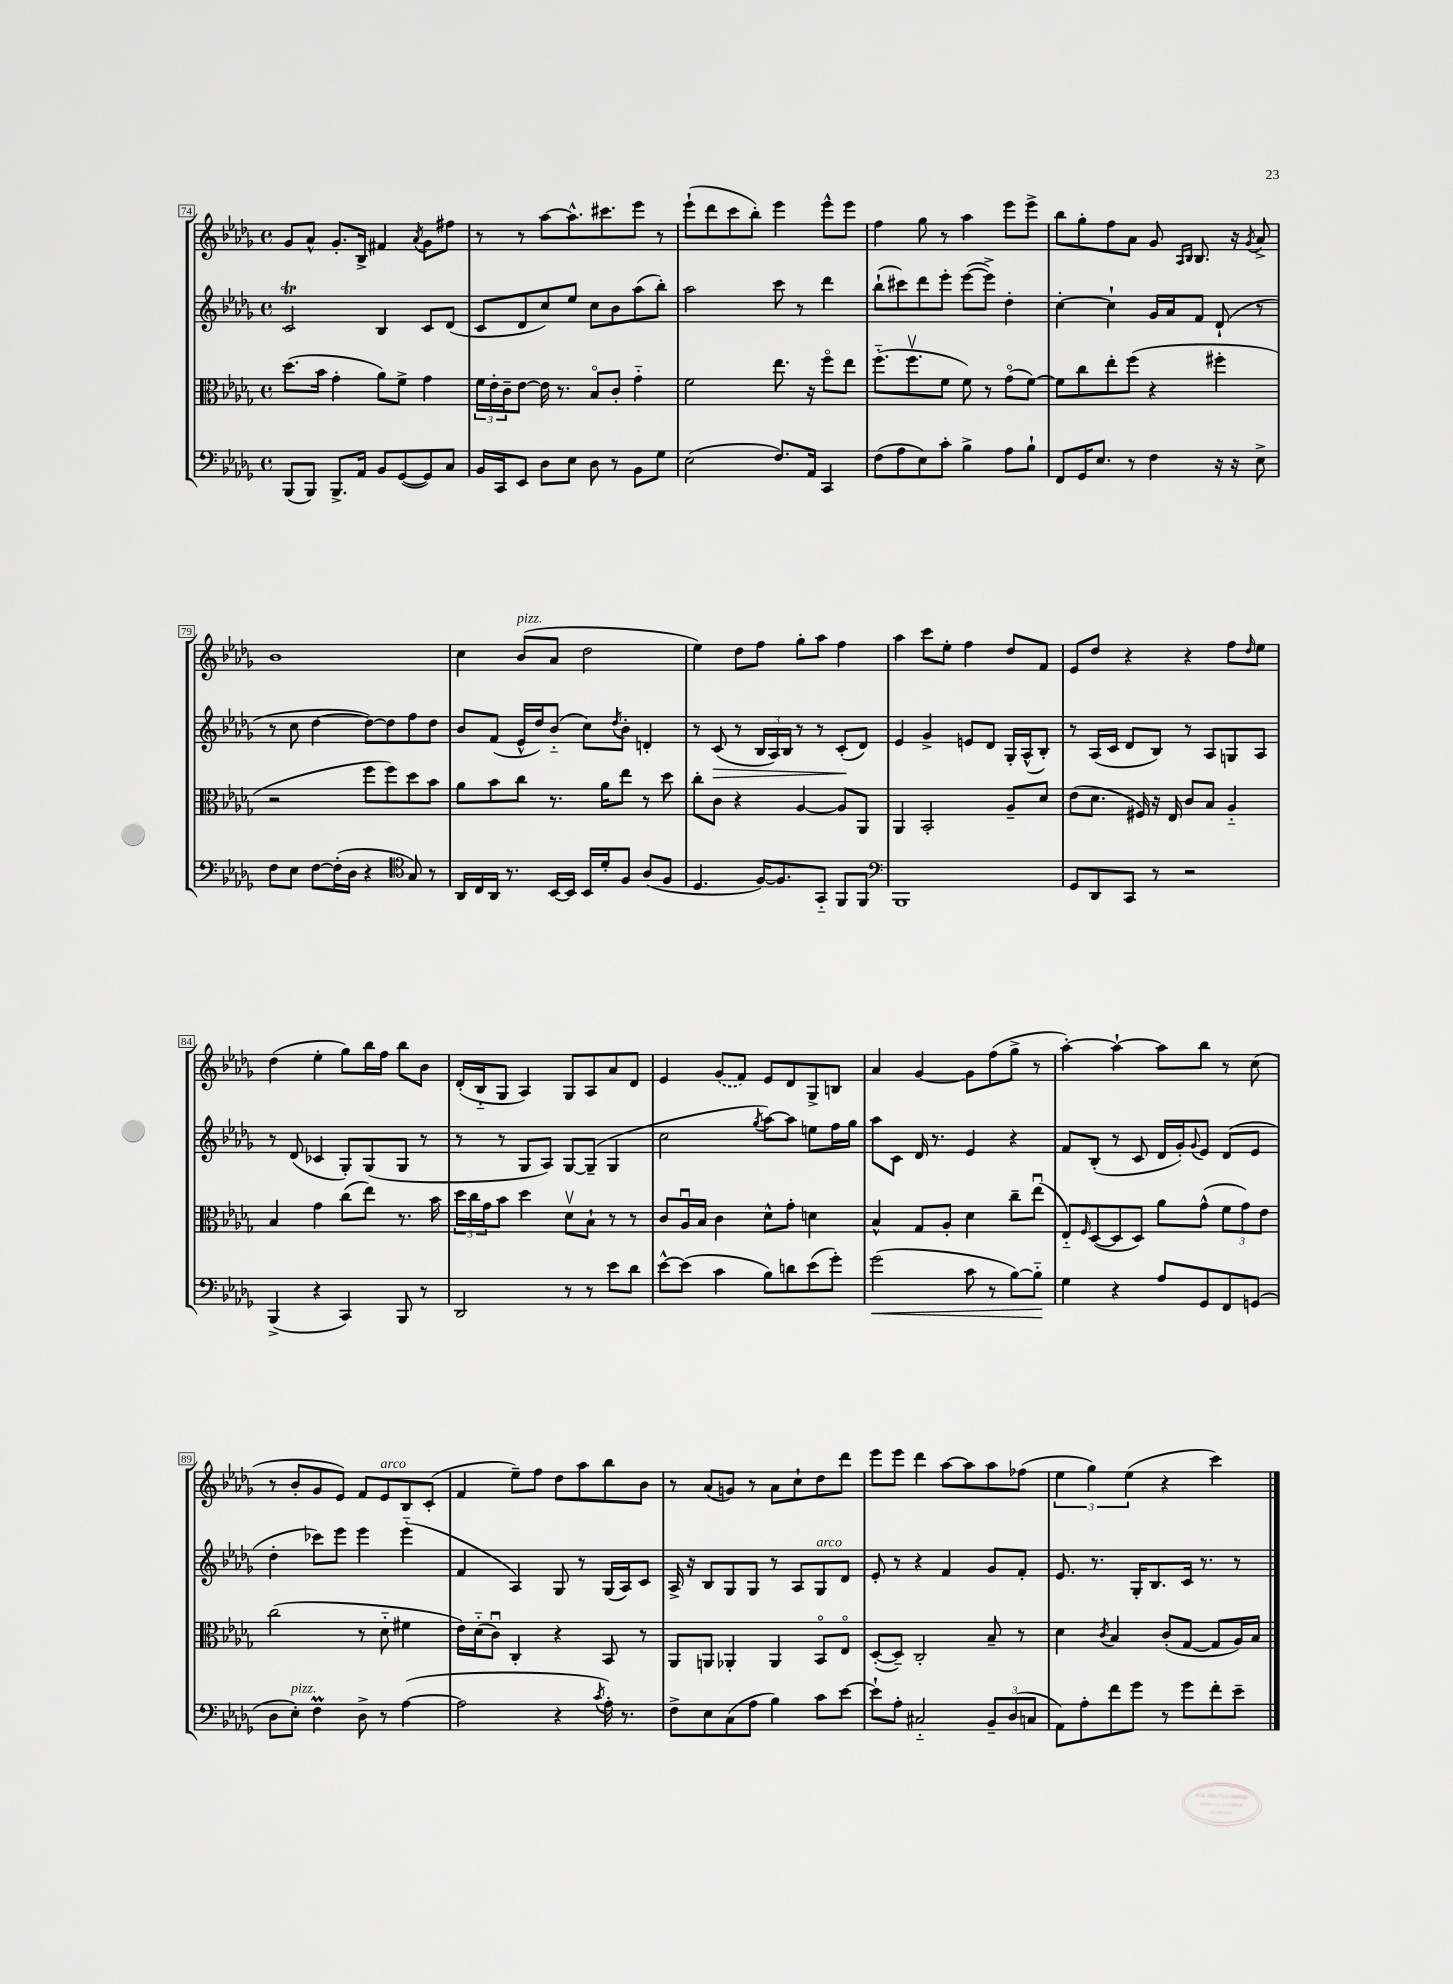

**kern	**dynam	**kern	**kern	**dynam	**kern
*part4	*part4	*part3	*part2	*part2	*part1
*staff4	*staff4	*staff3	*staff2	*staff2	*staff1
*clefF4	*	*clefC3	*clefG2	*	*clefG2
*k[b-e-a-d-g-]	*	*k[b-e-a-d-g-]	*k[b-e-a-d-g-]	*	*k[b-e-a-d-g-]
*M4/4	*	*M4/4	*M4/4	*	*M4/4
*met(c)	*	*met(c)	*met(c)	*	*met(c)
=74	=74	=74	=74	=74	=74
(8BBB-/L	.	(8.dd-\L	2ct/	.	8g-/L
8BBB-/J)	.	.	.	.	8a-^^/J
.	.	16b-\Jk	.	.	.
8.BBB-^/L	.	4g-'\	.	.	8.g-'/L
16AA-/Jk	.	.	.	.	16B-^/Jk
8BB-/L	.	8a-\L)	4B-/	.	4f#X/
([8GG-/	.	8f^\J	.	.	.
.	.	.	.	.	8qa-/
8GG-/])	.	4g-\	8c/L	.	8g-\L
8C/J	.	.	(8d-/J	.	8ff#X\J
=75	=75	=75	=75	=75	=75
16BB-/LL	.	24f\LL	8c/L	.	8r
.	.	24e-'\	.	.	.
16CC/J	.	.	.	.	.
.	.	24c~\J	.	.	.
8EE-/J	.	[8e-\J	8d-/	.	8r
8D-\L	.	16e-\]	8cc/)	.	[8aa-\L
.	.	8.r	.	.	.
8E-\J	.	.	8ee-/J	.	8.aa-^^\]
8D-\	.	8B-/L	8cc\L	.	.
.	.	.	.	.	8.ccc#X\
8r	.	8c'/J	8b-\	.	.
8BB-\L	.	4g-\	(8aa-\	.	8eee-\J
8G-\J	.	.	8bb-'\J)	.	8r
=76	=76	=76	=76	=76	=76
(2E-\	.	2f\	2aa-\	.	(8eee-`\L
.	.	.	.	.	8ddd-\
.	.	.	.	.	8ccc\
.	.	.	.	.	8bb-'\J)
8.F/L)	.	8.ee-\	8ccc\	.	4eee-\
.	.	.	8r	.	.
16AA-/Jk	.	16r	.	.	.
4CC/	.	8ff\L	4ddd-\	.	8eee-^^\L
.	.	8ee-\J	.	.	8eee-\J
=77	=77	=77	=77	=77	=77
(8F\L	.	(8.ff\L	(8bb-`\L	.	4ff\
8A-\	.	.	8ccc#X\)	.	.
.	.	8.ffv\	.	.	.
8E-\)	.	.	8ddd-\	.	8gg-\
8c'\J	.	8f\J	8eee-'\J	.	8r
4B-^\	.	8f\)	([8eee-\L	.	4aa-\
.	.	8r	8eee-^\J])	.	.
8A-\L	.	(8g-\L	4dd-'\	.	8eee-\L
8B-`\J	.	[8f\J)	.	.	8eee-^\J
=78	=78	=78	=78	=78	=78
8FF/L	.	8f\L]	[4cc'\	.	8bb-\L
16GG-/K	.	8cc\	.	.	8gg-'\
8.E-/J	.	.	.	.	.
.	.	8ee-'\	4cc`\]	.	8ff\
8r	.	(8ff\J	.	.	8a-\J
4F\	.	4r	16g-/LL	.	8g-/
.	.	.	16a-/J	.	.
.	.	.	.	.	16qqA-/LL
.	.	.	.	.	16qqB-/JJ
.	.	.	8f/J	.	8.B-/
16r	.	4ff#X'\	(8d-`/	.	.
16r	.	.	.	.	16r
.	.	.	.	.	8qg-/
8E-^\	.	.	8r	.	8a-^/
!!LO:LB:g=z
=79	=79	=79	=79	=79	=79
8F\L	.	2r	8r	.	1b-
8E-\J	.	.	8cc\	.	.
[8F\L	.	.	[4dd-\	.	.
(16F'\L]	.	.	.	.	.
16D-\JJ	.	.	.	.	.
4r	.	8ff\L	8dd-\L_)	.	.
.	.	8ff\)	8dd-\]	.	.
*clefC4	*	*	*	*	*
8G-/)	.	8dd-\	8ff\	.	.
8r	.	8b-\J	8dd-\J	.	.
=80	=80	=80	=80	=80	=80
16AA-/LL	.	8a-\L	8b-/L	.	4cc\
16C/	.	.	.	.	.
16AA-/JJ	.	8b-\	(8f/J	.	.
8.r	.	.	.	.	.
!	!	!	!	!	!LO:TX:a:i:t=pizz.
.	.	8cc\J	16e-^^/LL	.	(8b-/L
.	.	.	16dd-/J)	.	.
[16BB-/LL	.	8.r	(8b-/J	.	8a-/J
16BB-/JJ]	.	.	.	.	.
16BB-/LL	.	.	8cc\L)	.	2dd-\
16d-'/J	.	16a-\KL	.	.	.
.	.	.	8qdd-/	.	.
8F/J	.	8ee-\J	8b-'\J	.	.
(8A-/L	.	8r	4dn'/	.	.
8F/J	.	8dd-\	.	.	.
=81	=81	=81	=81	=81	=81
4.D-/	.	8cc'\L	8r	.	4ee-\)
!	!	!	!	!LO:HP:b	!
.	.	8c\J	(8c/	>	.
.	.	4r	8r	.	8dd-\L
[16F/KL)	.	.	24B-/LL	.	8ff\J
.	.	.	24A-/)	.	.
8.F/]	.	.	.	.	.
.	.	.	24B-/JJ	.	.
.	.	[4A-/	8r	.	8gg-'\L
8GG-/J	.	.	8r	.	8aa-\J
8FF/L	.	8A-/L]	(8c'/L	.	4ff\
8FF/J	.	8AA-/J	8d-/J)	]	.
=82	=82	=82	=82	=82	=82
*clefF4	*	*	*	*	*
1BBB-	.	4AA-/	4e-/	.	4aa-\
.	.	2BB-'/	4g-^/	.	8ccc\L
.	.	.	.	.	8ee-'\J
.	.	.	8en/L	.	4ff\
.	.	.	8d-/J	.	.
.	.	8A-~/L	16G-'/LL	.	8dd-/L
.	.	.	(16A-^^/J	.	.
.	.	8d-/J	8B-'/J)	.	8f/J
=83	=83	=83	=83	=83	=83
8GG-/L	.	(8e-\L	8r	.	8e-/L
8DD-/	.	8.d-\J	(16A-/LL	.	8dd-/J
.	.	.	16c/JJ	.	.
8CC/J	.	.	8d-/L	.	4r
.	.	16F#X/)	.	.	.
8r	.	16r	8B-/J)	.	.
.	.	16E-/	.	.	.
2r	.	8c/L	8r	.	4r
.	.	8B-/J	8A-/L	.	.
.	.	4A-/	8Gn/	.	8ff\L
.	.	.	.	.	16qqdd-/
.	.	.	8A-/J	.	8ee-\J
!!LO:LB:g=z
=84	=84	=84	=84	=84	=84
(4BBB-^/	.	4B-/	8r	.	(4dd-\
.	.	.	(8d-/	.	.
4r	.	4g-\	4c-X/	.	4ee-'\
4CC/)	.	(8cc\L	8G-'/L)	.	8gg-\L)
.	.	8ee-\J)	(8G-/	.	16bb-\L
.	.	.	.	.	16ff\JJ
8BBB-/	.	8.r	8G-/J	.	8bb-\L
8r	.	.	8r	.	8b-\J
.	.	16b-\	.	.	.
=85	=85	=85	=85	=85	=85
2DD-/	.	24dd-\LL	8r	.	(16d-'/LL
.	.	24cc\	.	.	.
.	.	.	.	.	16B-/J
.	.	24g-\J	.	.	.
.	.	8b-\J	8r	.	8G-/J
.	.	4dd-\	8G-/L	.	4A-/)
.	.	.	8A-/J)	.	.
8r	.	8d-v\L	[8G-/L	.	8G-/L
8r	.	8B-`\J	(8G-~/J]	.	8A-/
8e-\L	.	8r	4G-/	.	8a-/
8d-\J	.	8r	.	.	8d-/J
=86	=86	=86	=86	=86	=86
[8e-^^\L	.	8c/L	2cc\	.	4e-/
(8e-\J]	.	16A-u/L	.	.	.
.	.	16B-/JJ	.	.	.
4c\	.	4c\	.	.	(8g-/L
.	.	.	.	.	8f/J)
.	.	.	8qgg-/	.	.
8B-\L)	.	8d-^^\L	[8aa-\L)	.	8e-/L
8dn\	.	8g-'\J	8aa-\J]	.	8d-/
(8e-\	.	4dn\	8een\L	.	8G-^/
8g-'\J)	.	.	16ff\L	.	8Bn/J
.	.	.	16gg-\JJ	.	.
=87	=87	=87	=87	=87	=87
!	!LO:HP:b	!	!	!	!
(2g-\	<	4B-^^/	8aa-\L	.	4a-/
.	.	.	8c\J	.	.
.	.	8G-/L	16d-/	.	[4g-/
.	.	.	8.r	.	.
.	.	8A-'/J	.	.	.
8c\	.	4d-\	4e-/	.	8g-\L]
8r	.	.	.	.	(8ff\
[8B-\L)	.	8cc~\L	4r	.	8gg-^\J
8B-\J]	.	(8ee-u\J	.	.	8r
.	[	.	.	.	.
=88	=88	=88	=88	=88	=88
4G-\	.	8E-/L)	8f/L	.	[4aa-'\)
.	.	16qqF/	.	.	.
.	.	([8D-/	(8B-'/J	.	.
4r	.	8D-/]	8r	.	4aa-`\_
.	.	8D-/J)	8c/	.	.
8A-/L	.	8a-\L	16d-/LL	.	8aa-\L]
.	.	.	16g-'/J)	.	.
.	.	.	8qqg-/	.	.
8GG-/	.	(8g-^^\J	8e-/J	.	8bb-\J
8FF/	.	12f\L	(8d-/L	.	8r
.	.	12g-\)	.	.	.
(8GGn/J	.	.	8e-/J	.	(8cc\
.	.	12e-\J	.	.	.
!!LO:LB:g=z
=89	=89	=89	=89	=89	=89
8D-\L	.	(2cc\	4dd-'\	.	8r
!LO:TX:a:i:t=pizz.	!	!	!	!	!
8E-'\J)	.	.	.	.	8b-'/L
4Fm\	.	.	8ccc-X\L)	.	8g-/
.	.	.	8eee-\J	.	8e-/J)
8D-^\	.	8r	4eee-\	.	8f/L
!	!	!	!	!	!LO:TX:a:i:t=arco
8r	.	8d-\	.	.	8e-/
([4A-\	.	4f#X\	(4eee-\	.	8B-/
.	.	.	.	.	(8c'/J
=90	=90	=90	=90	=90	=90
2A-\]	.	16e-\LL)	4f/	.	4f/
.	.	(16d-\J	.	.	.
.	.	8cu\J)	.	.	.
.	.	4C'/	4A-/)	.	8ee-~\L)
.	.	.	.	.	8ff\J
4r	.	4r	8G-/	.	8dd-\L
.	.	.	8r	.	8aa-\
8qc/	.	.	.	.	.
16A-'\)	.	8BB-/	(16G-/LL	.	8bb-\
8.r	.	.	16A-/J)	.	.
.	.	8r	8c/J	.	8b-\J
=91	=91	=91	=91	=91	=91
8F^\L	.	8AA-/L	16A-^/	.	8r
.	.	.	16r	.	.
8E-\	.	8AAn/J	8B-/L	.	(8a-/L
(8C\	.	4AA-X'/	8G-/	.	8gn/J)
8A-\J	.	.	8G-/J	.	8r
4B-\)	.	4AA-/	8r	.	8a-\L
.	.	.	8A-/L	.	8cc`\
!	!	!	!LO:TX:a:i:t=arco	!	!
8c\L	.	8BB-/L	8G-/	.	8dd-\
[8e-\J	.	8E-/J	8d-/J	.	8ddd-\J
=92	=92	=92	=92	=92	=92
8e-`\L]	.	([8D-'/L	8e-'/	.	8eee-\L
8A-'\J	.	8D-~/J])	8r	.	8eee-\J
2C#X/	.	2C'/	4r	.	4ddd-\
.	.	.	4f/	.	[8aa-\L
.	.	.	.	.	8aa-\]
12BB-~/L	.	8B-~/	8g-/L	.	8aa-\
(12D-/	.	.	.	.	.
.	.	8r	8f'/J	.	(8ff-X\J
12Cn/J	.	.	.	.	.
=93	=93	=93	=93	=93	=93
8AA-\L)	.	4d-\	8.e-/	.	6ee-\
8A-'\	.	.	.	.	.
.	.	.	.	.	6gg-\)
.	.	.	8.r	.	.
.	.	8qc/	.	.	.
8f\	.	4B-/	.	.	.
.	.	.	.	.	(6ee-\
8g-\J	.	.	16G-'/KL	.	.
.	.	.	8.B-/	.	.
8r	.	(8c'/L	.	.	4r
8g-\L	.	[8G-/J	16c/Jk	.	.
.	.	.	8.r	.	.
8f'\	.	8G-/L]	.	.	4ccc\)
8e-~\J	.	16A-/L)	8r	.	.
.	.	16B-/JJ	.	.	.
==	==	==	==	==	==
*-	*-	*-	*-	*-	*-
